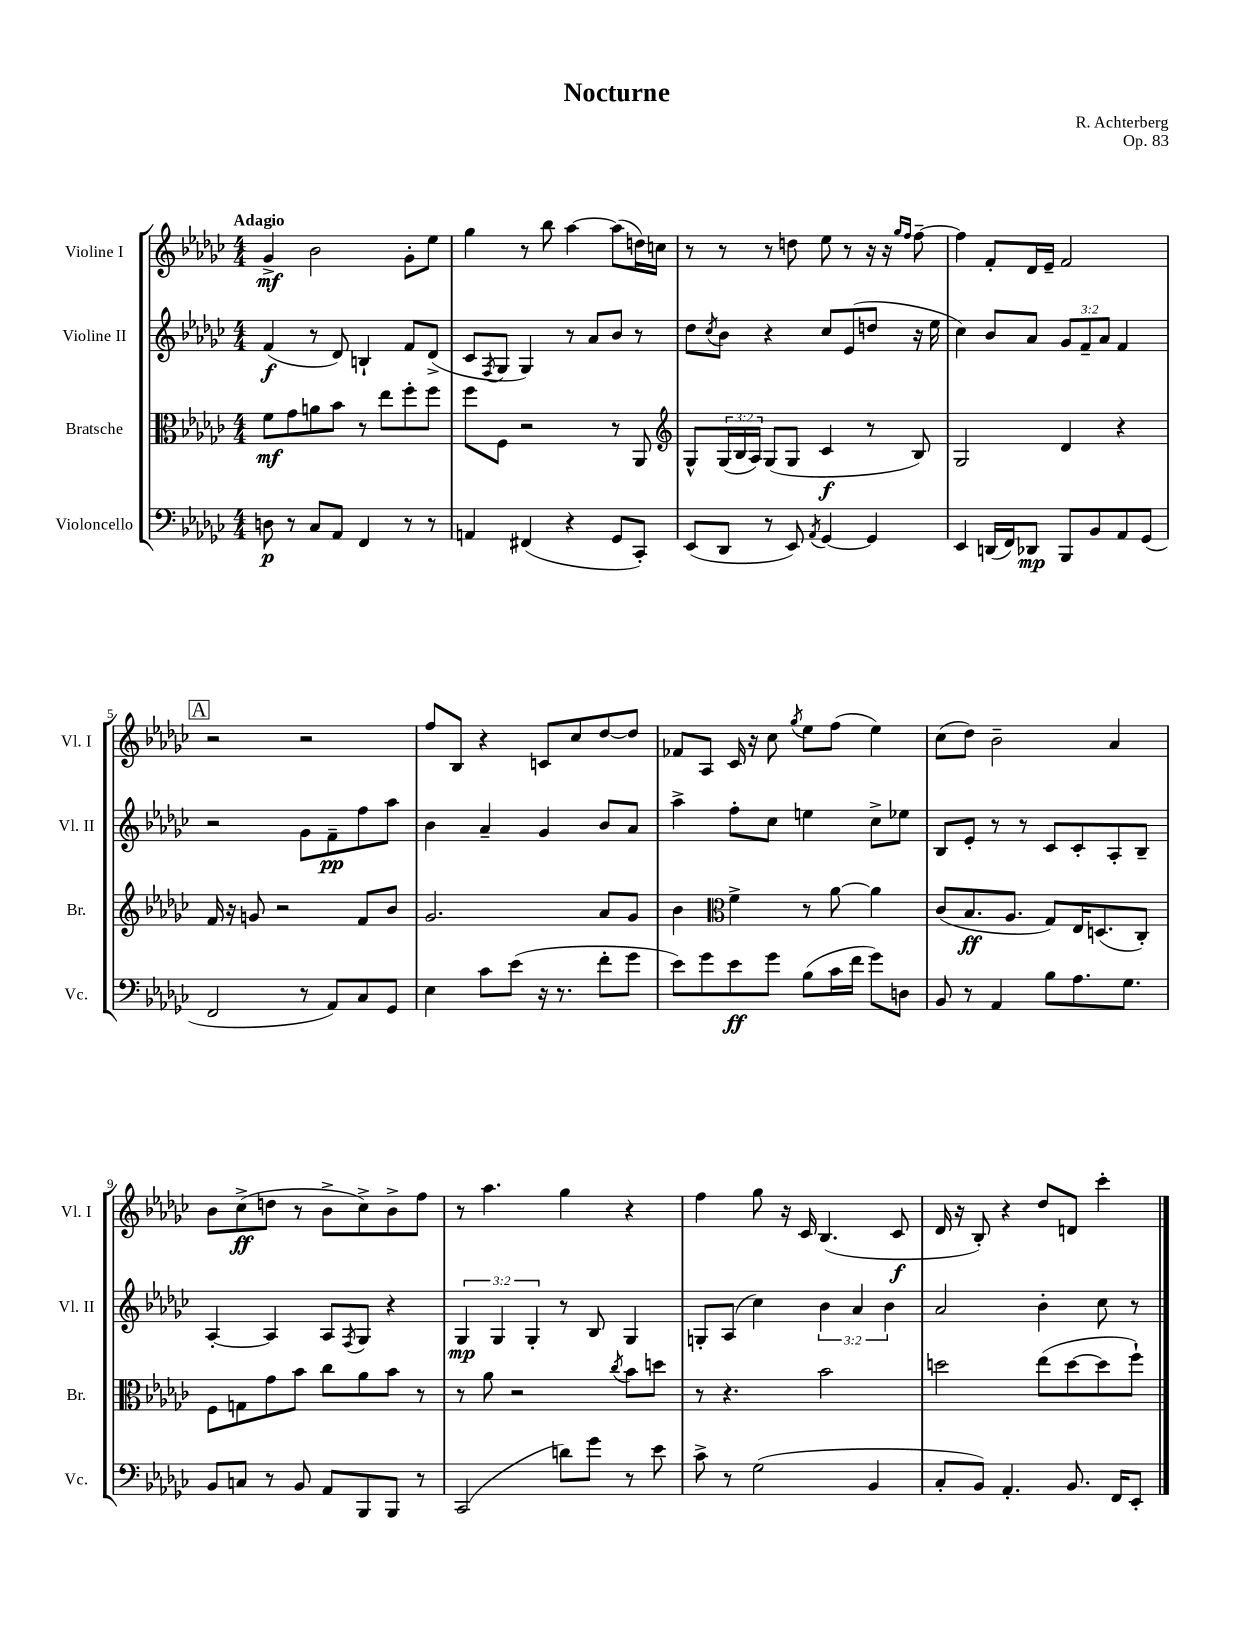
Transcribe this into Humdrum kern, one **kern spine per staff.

**kern	**kern	**kern	**kern
*staff4	*staff3	*staff2	*staff1
*clefF4	*clefC3	*clefG2	*clefG2
*k[b-e-a-d-g-c-]	*k[b-e-a-d-g-c-]	*k[b-e-a-d-g-c-]	*k[b-e-a-d-g-c-]
*M4/4	*M4/4	*M4/4	*M4/4
8D	8f	(4f	4g-^
8r	8g-	.	.
8C-	8a	8r	2b-
8AA-	8b-	8d-)	.
4FF	8r	4B`	.
.	8ee-	.	.
8r	8ff'	8f	8g-'
8r	8ff	(8d-^	8ee-
=	=	=	=
4AA	8ff	8c-	4gg-
.	.	8qF	.
.	8F	8G-	.
(4FF#	2r	4G-)	8r
.	.	.	8bb-
4r	.	8r	[4aa-
.	.	8a-	.
8GG-	8r	8b-	(8aa-]
8CC-')	8AA-	8r	16dd)
.	.	.	16cc
=	=	=	=
*	*clefG2	*	*
(8EE-	8G-^^	8dd-	8r
.	.	8qcc-	.
8DD-	(24G-	8b-	8r
.	24B-	.	.
.	24A-)	.	.
8r	(8G-	4r	8r
8EE-)	8G-	.	8dd
8qAA-	.	.	.
[4GG-	4c-	8cc-	8ee-
.	.	(8e-	8r
4GG-]	8r	8dd	16r
.	.	.	16r
.	.	.	16qqgg-
.	.	.	16qqff
.	8B-)	16r	[8ff~
.	.	16ee-	.
=	=	=	=
4EE-	2G-	4cc-)	4ff]
(16DD	.	8b-	8f'
16FF)	.	.	.
8DD-	.	8a-	16d-
.	.	.	16e-~
8BBB-	4d-	12g-	2f
.	.	12f~	.
8BB-	.	.	.
.	.	12a-	.
8AA-	4r	4f	.
(8GG-	.	.	.
=	=	=	=
2FF	16f	2r	2r
.	16r	.	.
.	8g	.	.
.	2r	.	.
8r	.	8g-	2r
8AA-)	.	8f~	.
8C-	8f	8ff	.
8GG-	8b-	8aa-	.
=	=	=	=
4E-	2.g-	4b-	8ff
.	.	.	8B-
8c-	.	4a-~	4r
(8e-	.	.	.
16r	.	4g-	8c
8.r	.	.	.
.	.	.	8cc-
8f'	8a-	8b-	[8dd-
8g-	8g-	8a-	8dd-]
=	=	=	=
8e-)	4b-	4aa-^	8f-
8g-	.	.	8A-
*	*clefC3	*	*
8e-	4f^	8ff'	16c-
.	.	.	16r
8g-	.	8cc-	8cc-
.	.	.	8qgg-
(8B-	8r	4ee	8ee-
16c-	[8a-	.	(8ff
16f	.	.	.
8g-)	4a-]	8cc-^	4ee-)
8D	.	8ee-	.
=	=	=	=
8BB-	(8c-	8B-	(8cc-
8r	8.B-	8e-'	8dd-)
4AA-	.	8r	2b-~
.	8.A-	.	.
.	.	8r	.
8B-	8G-)	8c-	.
8.A-	16E-	8c-'	.
.	(8.D	.	.
.	.	8A-'	4a-
8.G-	.	.	.
.	8C-')	8B-~	.
=	=	=	=
8BB-	8F	[4A-'	8b-
8C	8G	.	(8cc-^
8r	8g-	4A-]	8dd
8BB-	8b-	.	8r
8AA-	8cc-	8A-	8b-^
.	.	8qF	.
8BBB-	8a-	8G-	8cc-^)
8BBB-	8b-	4r	8b-^
8r	8r	.	8ff
=	=	=	=
(2CC-	8r	6G-	8r
.	8a-	.	4.aa-
.	.	6G-	.
.	2r	.	.
.	.	6G-'	.
8d)	.	8r	4gg-
8g-	.	8B-	.
.	8qcc-	.	.
8r	8b-	4G-	4r
8e-	8dd	.	.
=	=	=	=
8c-^	8r	8G'	4ff
8r	4.r	(8A-	.
(2G-	.	4cc-)	8gg-
.	.	.	16r
.	.	.	16c-
.	2b-	6b-	(4.B-
.	.	6a-	.
4BB-	.	.	.
.	.	6b-	.
.	.	.	8c-
=	=	=	=
8C-'	2dd	2a-	16d-
.	.	.	16r
8BB-)	.	.	8B-')
4.AA-'	.	.	4r
.	(8ee-	4b-'	8dd-
8.BB-	[8dd	.	8d
.	8dd]	8cc-	4ccc-'
16FF	.	.	.
8EE-'	8ff`)	8r	.
==	==	==	==
*-	*-	*-	*-
